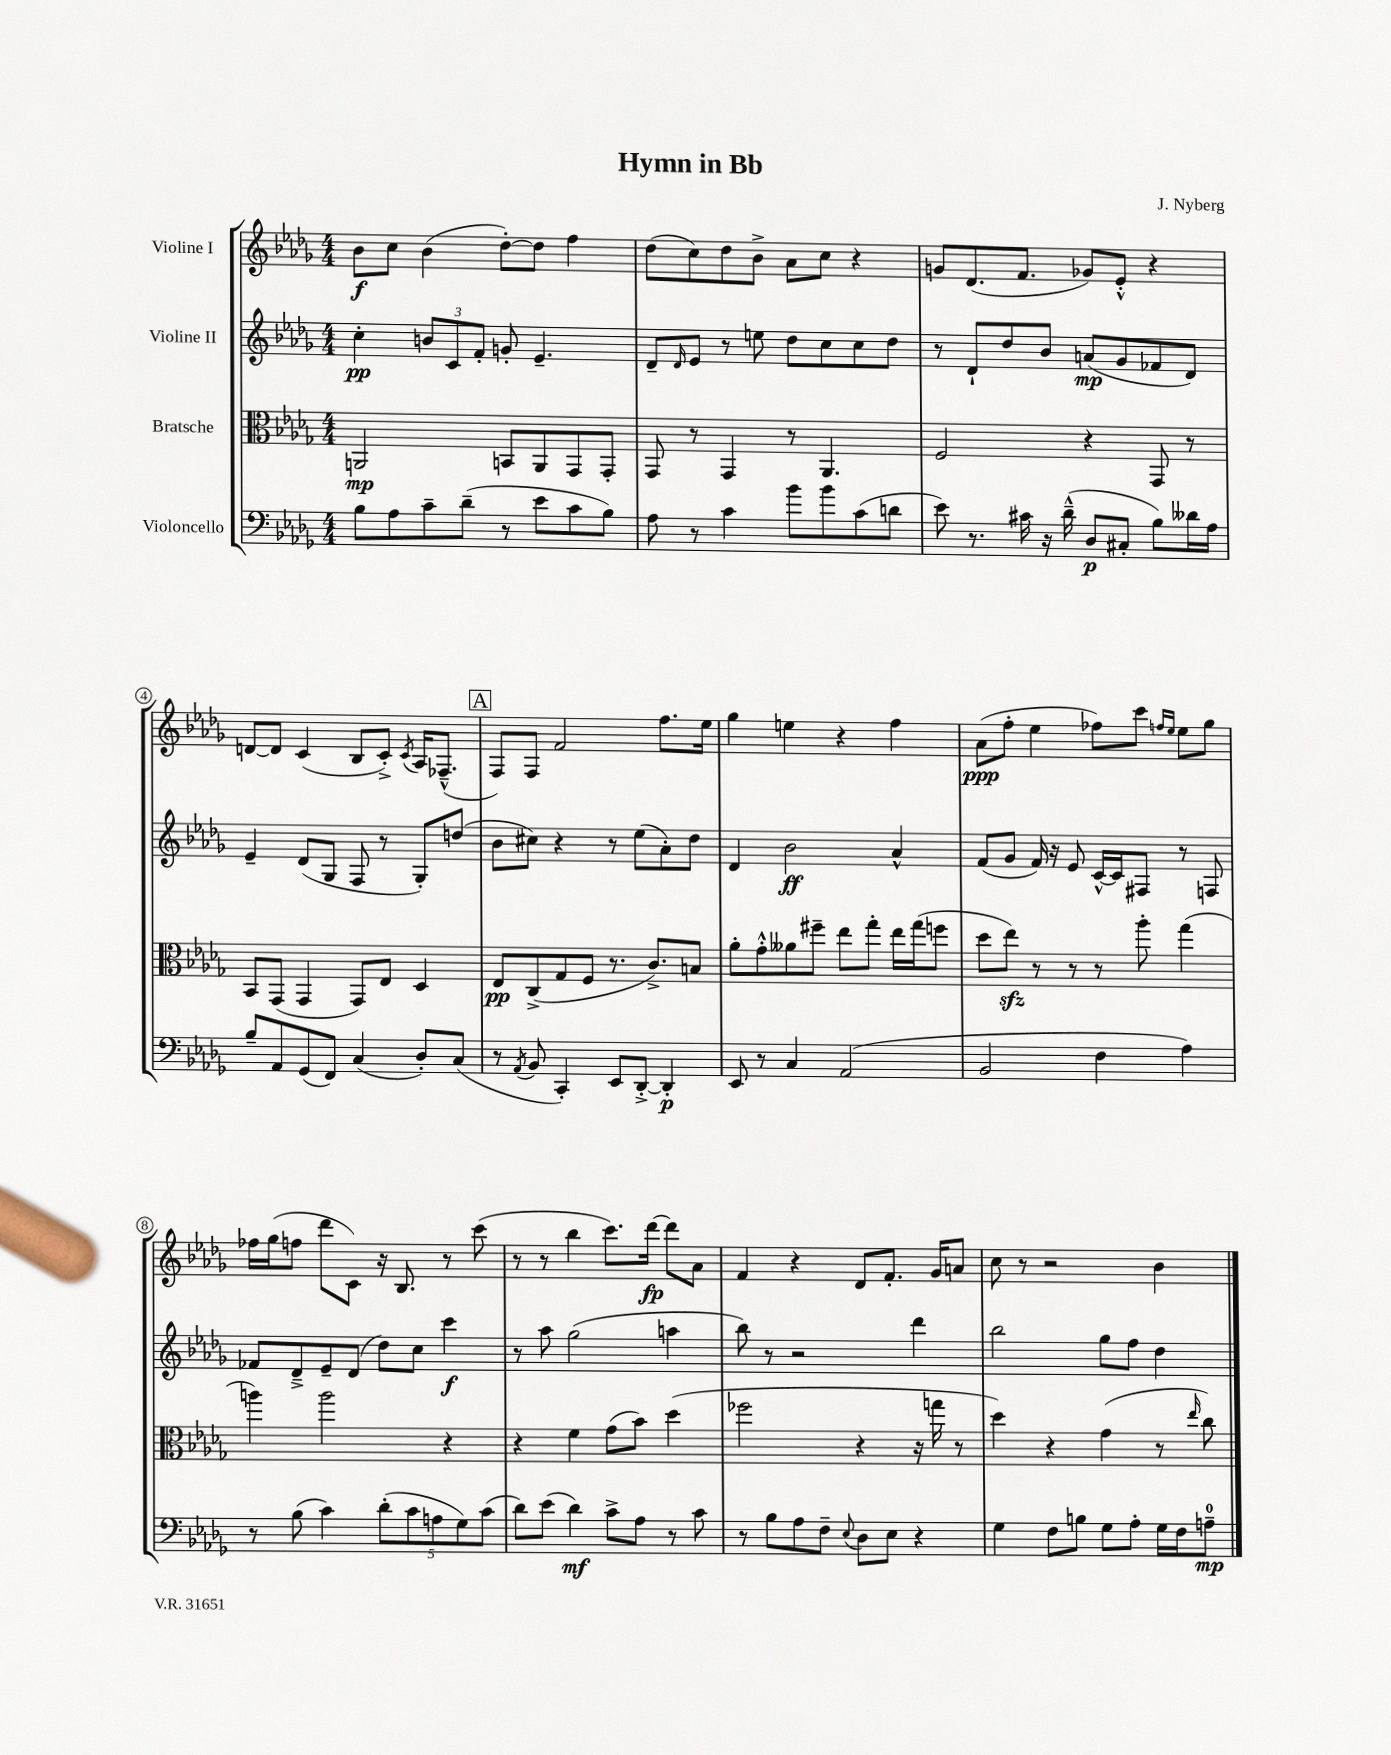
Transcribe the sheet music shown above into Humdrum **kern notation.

**kern	**dynam	**kern	**dynam	**kern	**dynam	**kern	**dynam
*part4	*part4	*part3	*part3	*part2	*part2	*part1	*part1
*staff4	*staff4	*staff3	*staff3	*staff2	*staff2	*staff1	*staff1
*I"Violoncello	*	*I"Bratsche	*	*I"Violine II	*	*I"Violine I	*
*clefF4	*	*clefC3	*	*clefG2	*	*clefG2	*
*k[b-e-a-d-g-]	*	*k[b-e-a-d-g-]	*	*k[b-e-a-d-g-]	*	*k[b-e-a-d-g-]	*
*M4/4	*	*M4/4	*	*M4/4	*	*M4/4	*
=1	=1	=1	=1	=1	=1	=1	=1
8B-\L	.	2AAn/	mp	4cc'\	pp	8b-\L	f
8A-\	.	.	.	.	.	8cc\J	.
8c~\	.	.	.	12bn/L	.	(4b-\	.
.	.	.	.	12c/	.	.	.
(8d-~\J	.	.	.	.	.	.	.
.	.	.	.	12f'/J	.	.	.
8r	.	8BBn/L	.	8gn'/	.	[8dd-'\L)	.
8e-\L	.	8AA/	.	4.e-~/	.	8dd-\J]	.
8c\	.	8GG-/	.	.	.	4ff\	.
8B-\J)	.	8GG-'/J	.	.	.	.	.
=2	=2	=2	=2	=2	=2	=2	=2
8A-\	.	8GG-/	.	8d-~/L	.	(8dd-\L	.
.	.	.	.	16qqd-/	.	.	.
8r	.	8r	.	8e-/J	.	8cc\)	.
4c\	.	4GG-/	.	8r	.	8dd-\	.
.	.	.	.	8een\	.	8b-^\J	.
8b-\L	.	8r	.	8dd-\L	.	8a-\L	.
8b-\	.	4.AA-/	.	8cc\	.	8cc\J	.
(8c\	.	.	.	8cc\	.	4r	.
8dn\J	.	.	.	8dd-\J	.	.	.
=3	=3	=3	=3	=3	=3	=3	=3
8e-\)	.	2F/	.	8r	.	8gn/L	.
8.r	.	.	.	8d-`/L	.	(8.d-/	.
.	.	.	.	8dd-/	.	.	.
16c#X\	.	.	.	.	.	8.f/J	.
16r	.	.	.	8b-/J	.	.	.
(16d-~^^\	.	.	.	.	.	.	.
8D-/L	p	4r	.	(8an/L	mp	8g-X/L)	.
8C#X'/J	.	.	.	8g-/	.	8e-'^^/J	.
8B-\L)	.	8GG-/	.	8f-X/	.	4r	.
16d--X\L	.	8r	.	8d-/J)	.	.	.
16A-\JJ	.	.	.	.	.	.	.
!!LO:LB:g=z
=4	=4	=4	=4	=4	=4	=4	=4
8B-~/L	.	8BB-/L	.	4e-~/	.	[8dn/L	.
8AA-/	.	(8GG-/J	.	.	.	8d/J]	.
(8GG-/	.	4GG-/	.	(8d-/L	.	(4c/	.
8FF/J)	.	.	.	8G-/J	.	.	.
(4C/	.	8GG-/L)	.	8F/	.	8B-/L	.
.	.	8E-/J	.	8r	.	8c'^/J)	.
.	.	.	.	.	.	8qc/	.
8D-'/L)	.	4D-/	.	8G-'/L)	.	16A-/KL	.
.	.	.	.	.	.	(8.F-X~^^/J	.
(8C/J	.	.	.	(8ddn/J	.	.	.
!!LO:REH:place=s1:t=A
=5	=5	=5	=5	=5	=5	=5	=5
8r	.	8E-/L	pp	8b-\L	.	8F/L)	.
8qAA-/	.	.	.	.	.	.	.
8BB-/	.	(8C^/	.	8cc#X\J)	.	8F/J	.
4CC'/)	.	8G-/	.	4r	.	2f/	.
.	.	8F/J	.	.	.	.	.
8EE-/L	.	8.r	.	8r	.	.	.
[8DD-'^/J	.	.	.	(8ee-\L	.	.	.
.	.	8.c^/L)	.	.	.	.	.
4DD-'/]	p	.	.	8a-'\)	.	8.ff\L	.
.	.	8Bn/J	.	8dd-\J	.	.	.
.	.	.	.	.	.	16ee-\Jk	.
=6	=6	=6	=6	=6	=6	=6	=6
8EE-/	.	8a-'\L	.	4d-/	.	4gg-\	.
8r	.	8g-'^^\	.	.	.	.	.
4C/	.	8a--X\	.	2b-\	ff	4een\	.
.	.	8ff#X~\J	.	.	.	.	.
(2AA-/	.	8ee-\L	.	.	.	4r	.
.	.	8gg-'\J	.	.	.	.	.
.	.	16ee-\LL	.	4a-^^/	.	4ff\	.
.	.	(16gg-\J	.	.	.	.	.
.	.	8ffn\J	.	.	.	.	.
=7	=7	=7	=7	=7	=7	=7	=7
2BB-/	.	8dd-\L	.	(8f/L	.	(8a-\L	ppp
.	.	8ee-zz\J)	.	8g-/J	.	8ff'\J	.
.	.	8r	.	16f/)	.	4ee-\	.
.	.	.	.	16r	.	.	.
.	.	8r	.	8e-/	.	.	.
4F\	.	8r	.	[16c^^/LL	.	8ff-X\L)	.
.	.	.	.	16c/J]	.	.	.
.	.	8aa-'\	.	8F#X/J	.	8ccc\J	.
.	.	.	.	.	.	16qqffn/LL	.
.	.	.	.	.	.	16qqee-/JJ	.
4A-\)	.	(4gg-\	.	8r	.	8ee-\L	.
.	.	.	.	8Fn/	.	8gg-\J	.
!!LO:LB:g=z
=8	=8	=8	=8	=8	=8	=8	=8
8r	.	4aan\)	.	8f-X/L	.	16ff-X\LL	.
.	.	.	.	.	.	(16gg-\J	.
(8B-\	.	.	.	8d-~^/	.	8ffn\J	.
4c\)	.	2aa\	.	8e-~/	.	8ddd-\L	.
.	.	.	.	(8d-/J	.	8c\J)	.
(10d-'\L	.	.	.	8dd-\L)	.	16r	.
.	.	.	.	.	.	8.B-/	.
10c\	.	.	.	.	.	.	.
.	.	.	.	8cc\J	.	.	.
10An\	.	.	.	.	.	.	.
.	.	4r	.	4ccc\	f	8r	.
10G-\)	.	.	.	.	.	.	.
.	.	.	.	.	.	(8ccc\	.
(10c\J	.	.	.	.	.	.	.
=9	=9	=9	=9	=9	=9	=9	=9
8d-\L)	.	4r	.	8r	.	8r	.
(8e-\J	.	.	.	8aa-\	.	8r	.
4d-\)	mf	4f\	.	(2gg-\	.	4bb-\	.
8c^\L	.	(8g-\L	.	.	.	8.ccc\L)	.
8A-\J	.	8b-\J)	.	.	.	.	.
.	.	.	.	.	.	[16ddd-\Jk	fp
8r	.	(4dd-\	.	4aan\	.	8ddd-\L]	.
8c\	.	.	.	.	.	8a-\J	.
=10	=10	=10	=10	=10	=10	=10	=10
8r	.	2ff-X\	.	8bb-\)	.	4f/	.
8B-\L	.	.	.	8r	.	.	.
8A-\	.	.	.	2r	.	4r	.
8F~\J	.	.	.	.	.	.	.
8qqE-/	.	.	.	.	.	.	.
8D-\L	.	4r	.	.	.	8d-/L	.
8E-\J	.	.	.	.	.	8.f'/J	.
4r	.	16r	.	4ddd-\	.	.	.
.	.	16ggn\	.	.	.	16g-/KL	.
.	.	8r	.	.	.	8an/J	.
=11	=11	=11	=11	=11	=11	=11	=11
4G-\	.	4dd-\)	.	2bb-\	.	8cc\	.
.	.	.	.	.	.	8r	.
8F\L	.	4r	.	.	.	2r	.
8Bn\J	.	.	.	.	.	.	.
8G-\L	.	(4g-\	.	8gg-\L	.	.	.
8A-'\J	.	.	.	8ff\J	.	.	.
16G-\LL	.	8r	.	4dd-\	.	4b-\	.
16F\J	.	.	.	.	.	.	.
.	.	16qqee-/	.	.	.	.	.
8An~\J	mp	8cc\)	.	.	.	.	.
==	==	==	==	==	==	==	==
*-	*-	*-	*-	*-	*-	*-	*-
